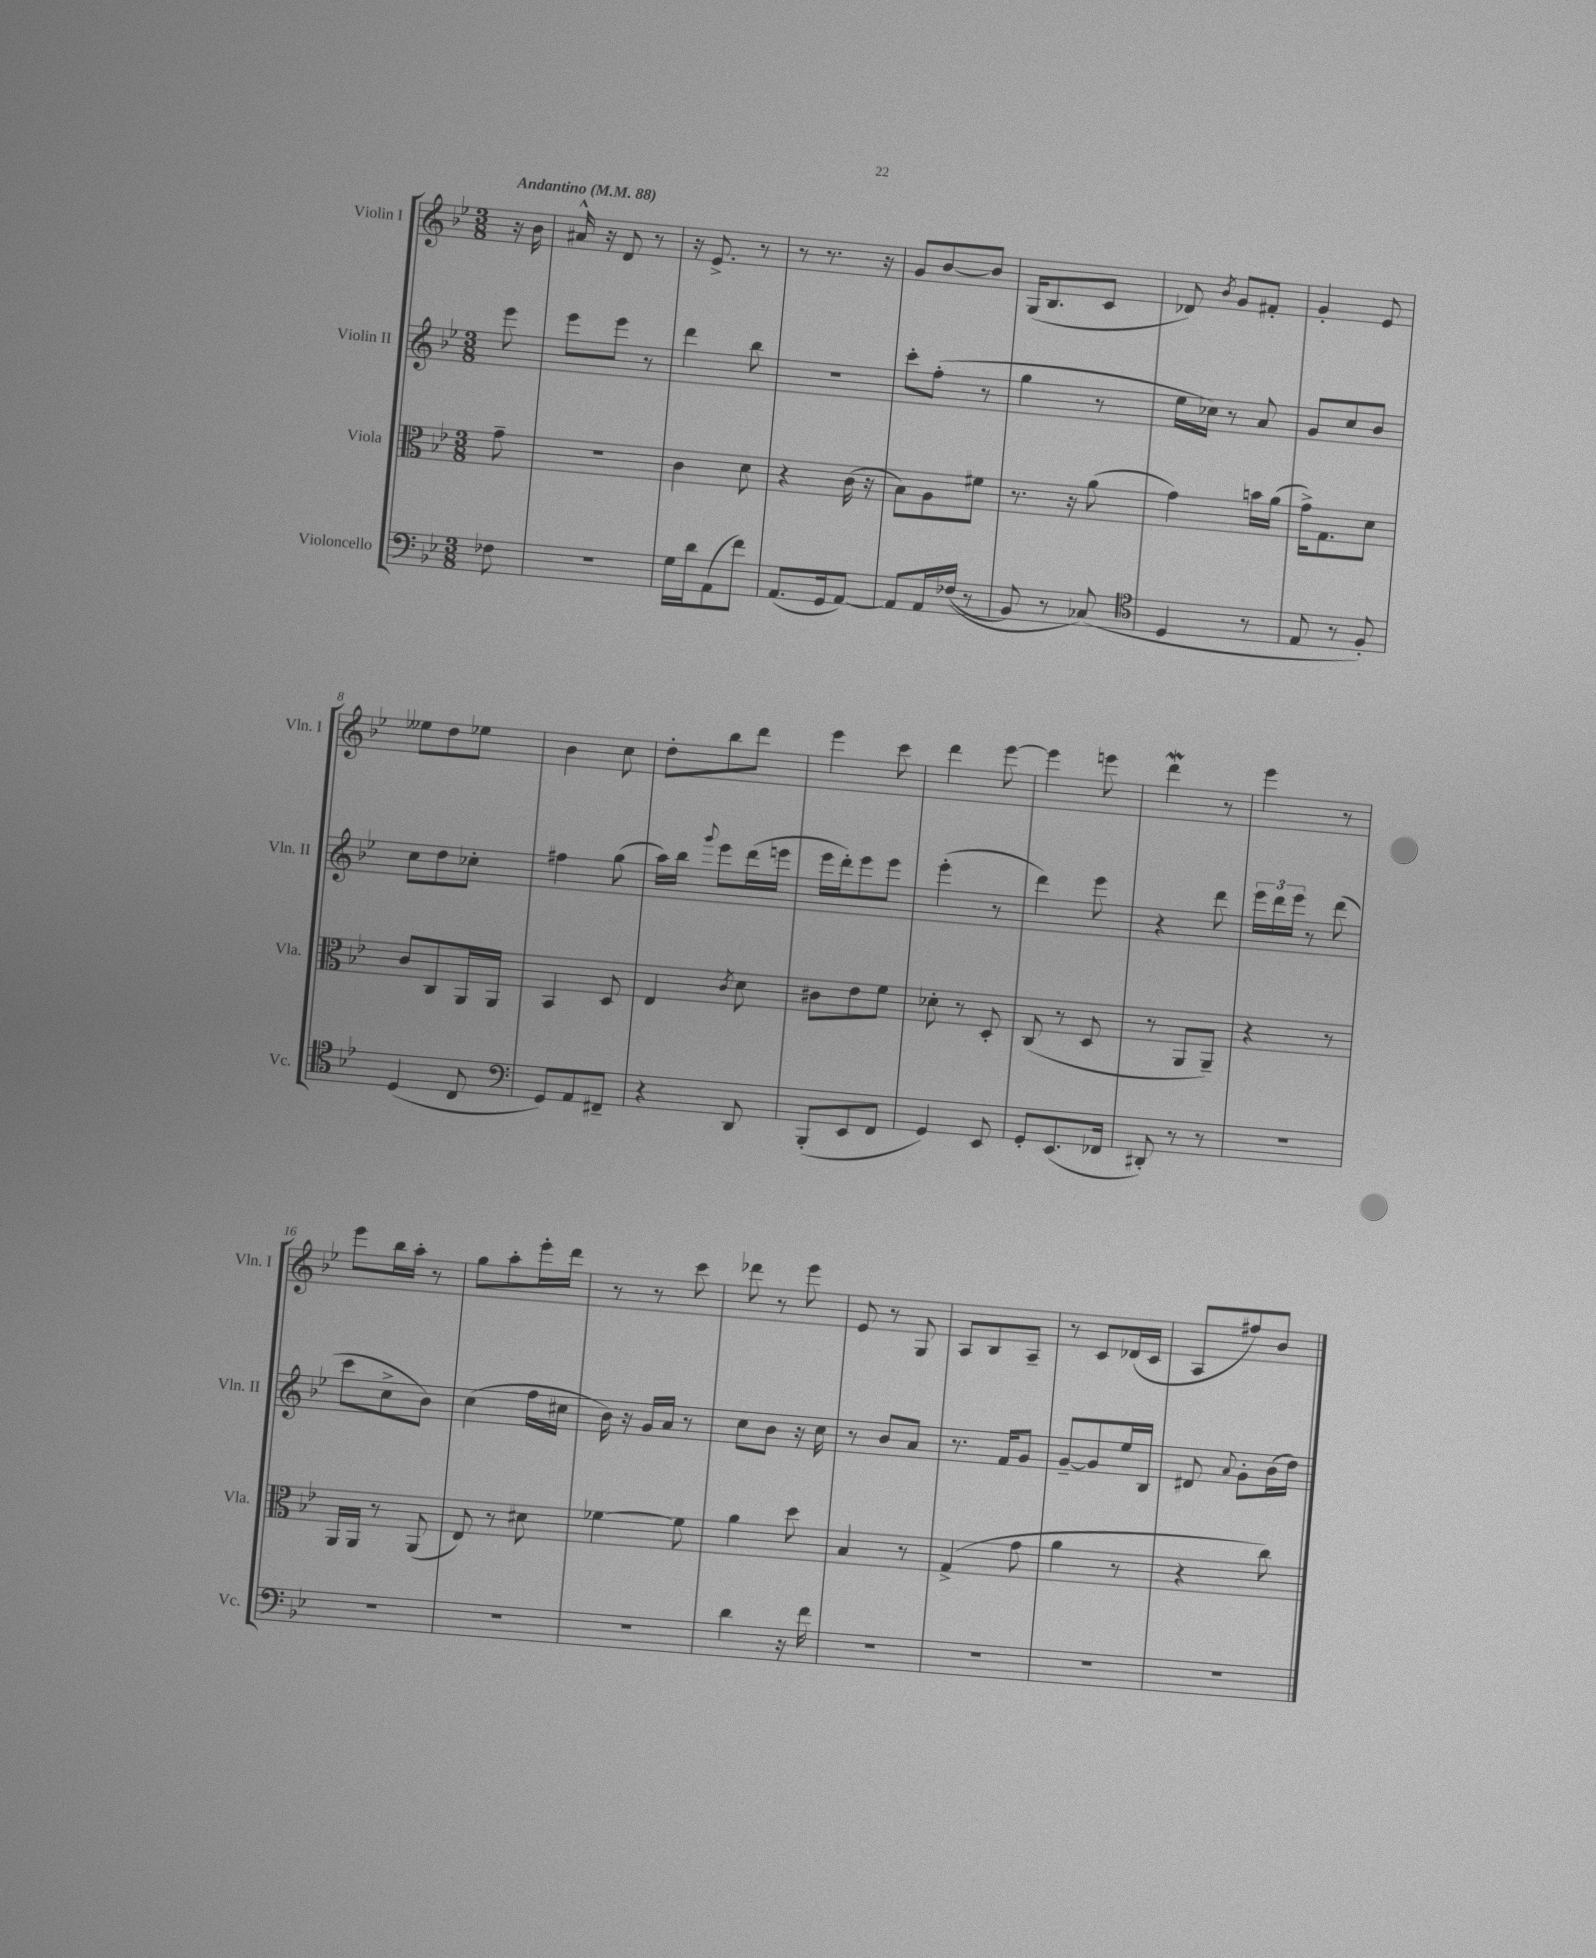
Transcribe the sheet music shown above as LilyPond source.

<<
\new StaffGroup <<
\new Staff = "s0" \with { instrumentName = "Violin I" shortInstrumentName = "Vln. I" } {
    \clef treble \key bes \major \numericTimeSignature \time 3/8 \partial 8 \tempo "Andantino" 4 = 88
    \autoBeamOff r16 bes'16 |
    ais'16-^ r16 d'8 r8 |
    r16 ees'8.-> r8 |
    r8 r8. r16 |
    g'8[ bes'8~ bes'8] |
    g16[( bes8. c'8] |
    des'8) \acciaccatura { bes'8 } g'8[ fis'8]-. |
    g'4-. ees'8 |
    eeses''8[ d''8 ees''8] |
    bes'4 c''8 |
    d''8[-. bes''8 d'''8] |
    ees'''4 c'''8 |
    d'''4 ees'''8~ |
    ees'''4 e'''8 |
    d'''4\mordent r8 |
    ees'''4 r8 |
    ees'''8[ bes''16 a''16]-. r8 |
    g''8[ a''8-. ees'''16-. d'''16] |
    r8 r8 c'''8 |
    des'''8 r8 ees'''8 |
    ees'8 r8 g8 |
    a8[ bes8 a8]-- |
    r8 c'8[ des'16( c'16] |
    a8[ fis''8) bes'8] \bar "|." |
}
\new Staff = "s1" \with { instrumentName = "Violin II" shortInstrumentName = "Vln. II" } {
    \clef treble \key bes \major \numericTimeSignature \time 3/8 \partial 8
    \autoBeamOff ees'''8 |
    ees'''8[ ees'''8] r8 |
    d'''4 bes''8 |
    R4. |
    c'''8[-. f''8]-.( r8 |
    g''4 r8 |
    ees''16[ ces''16]) r8 a'8 |
    g'8[ c''8 bes'8] |
    c''8[ d''8 ces''8]-. |
    fis''4 g''8( |
    a''16[) bes''16] \appoggiatura { g'''8 } ees'''8[ d'''16( e'''16] |
    ees'''16[ d'''16-.) ees'''8 ees'''8] |
    ees'''4-.( r8 |
    d'''4) ees'''8 |
    r4 d'''8 |
    \tuplet 3/2 { ees'''16[ d'''16 ees'''16] } r8 d'''8( |
    c'''8[ c''8-> bes'8]) |
    c''4( f''16[ cis''16] |
    bes'16) r16 g'16[ a'16] r8 |
    c''8[ bes'8] r16 c''16 |
    r8 bes'8[ a'8] |
    r8. f'16[ g'8] |
    g'8[~-- g'8 ees''16 bes16] |
    dis'8 \appoggiatura { a'8 } g'8[-. bes'16( d''16]) \bar "|." |
}
\new Staff = "s2" \with { instrumentName = "Viola" shortInstrumentName = "Vla." } {
    \clef alto \key bes \major \numericTimeSignature \time 3/8 \partial 8
    \autoBeamOff g'8-- |
    R4. |
    c'4 d'8 |
    r4 c'16( r16 |
    bes8[) a8 fis'8] |
    r8. r16 a'8( |
    g'4) b'16[ a'16]( |
    g'16[->) g8. d'8] |
    c'8[ c8 a,16 a,16] |
    bes,4 d8 |
    ees4 \acciaccatura { c'8 } d'8 |
    cis'8[ ees'8 f'8] |
    des'8-. r8 d8-. |
    c8( r8 d8 |
    r8 a,8[ a,8]--) |
    r4 r8 |
    a,16[ a,16] r8 a,8( |
    ees8) r8 dis'8 |
    fes'4~ fes'8 |
    a'4 d''8 |
    bes4 r8 |
    g4->( g'8 |
    a'4 r8 |
    r4 c''8) \bar "|." |
}
\new Staff = "s3" \with { instrumentName = "Violoncello" shortInstrumentName = "Vc." } {
    \clef bass \key bes \major \numericTimeSignature \time 3/8 \partial 8
    \autoBeamOff fes8 |
    r4. |
    g16[ d'16 a,8( f'8]) |
    a,8.[( g,16 a,8]~) |
    a,8[ a,16 fes16](\( r8 |
    bes,8) r8 ces8(\) |
    \clef tenor d4 r8 |
    ees8 r8 f8-.) |
    d4( c8 |
    \clef bass g,8[) a,8 fis,8]-- |
    r4 d,8 |
    bes,,8[-.( ees,8 f,8] |
    g,4) ees,8 |
    g,8[-. ees,8.( fes,16] |
    dis,8-.) r8 r8 |
    R4. |
    R4. |
    R4. |
    R4. |
    d'4 r16 f'16 |
    R4. |
    R4. |
    R4. |
    R4. \bar "|." |
}
>>
>>
